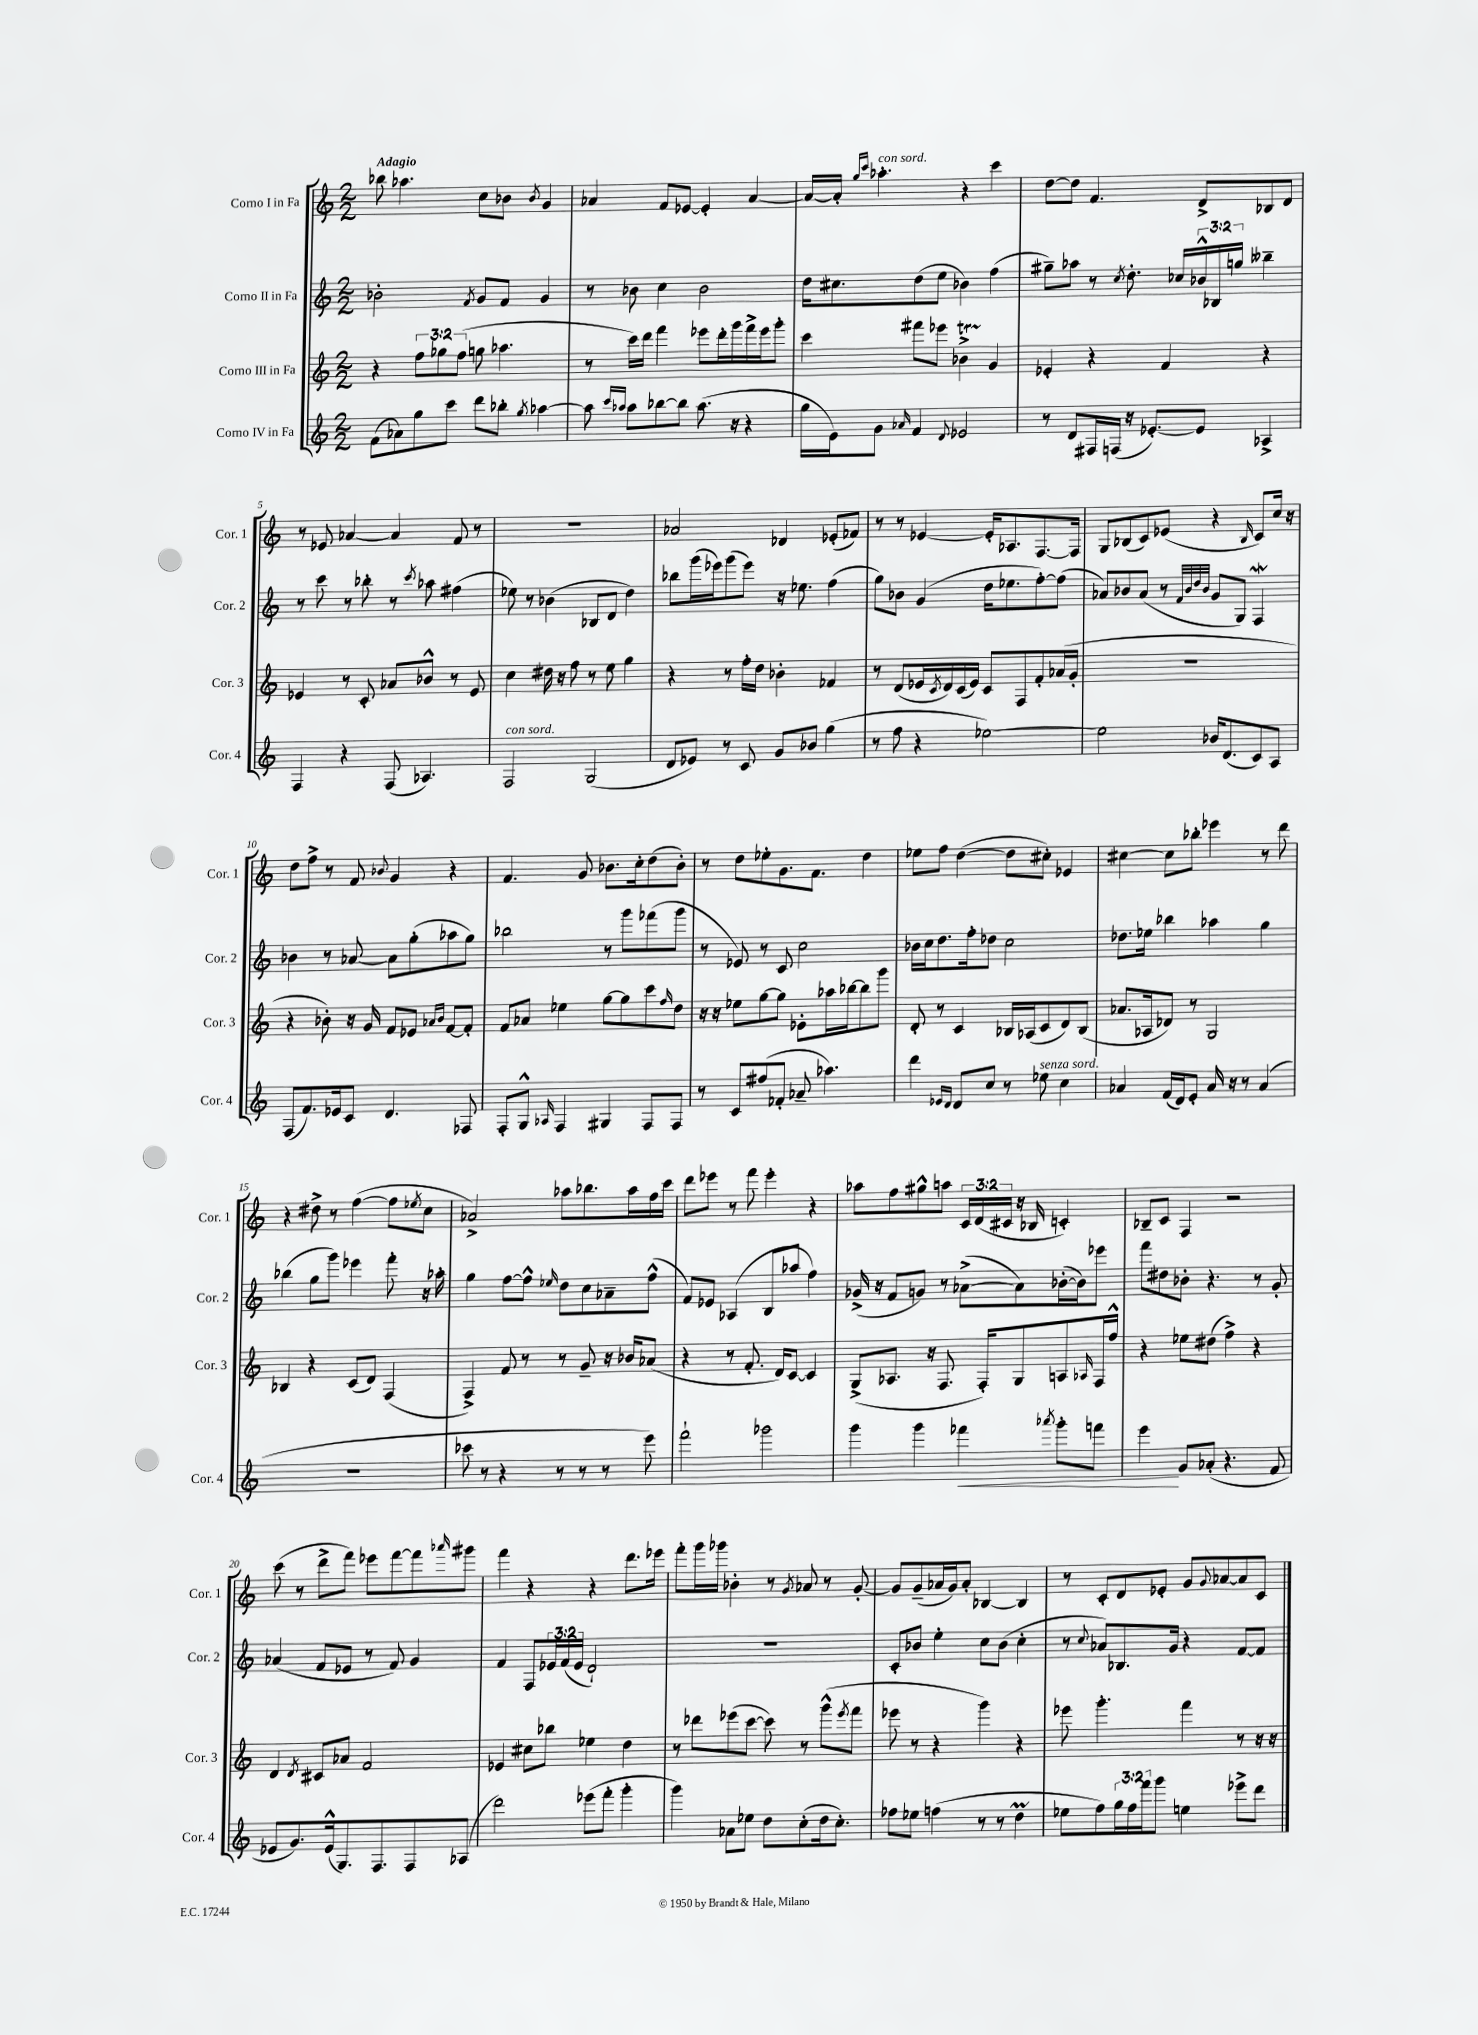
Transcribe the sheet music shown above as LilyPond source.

<<
\new StaffGroup <<
\new Staff = "s0" \with { instrumentName = "Corno I in Fa" shortInstrumentName = "Cor. 1" } {
    \clef treble \key c \major \numericTimeSignature \time 2/2 \override Staff.TupletNumber.text = #tuplet-number::calc-fraction-text \tempo "Adagio"
    bes''8 aes''4. c''8 bes'8 \acciaccatura { bes'8 } g'4 |
    aes'4 f'8 ees'8~ ees'4-. aes'4~ |
    aes'16~ aes'16-. \grace { g''16 c'''16 } aes''4.-.^\markup { \italic "con sord." } r4 c'''4 |
    d''8~ d''8 f'4. d'8-> bes8 d'8 |
    r8 ees'8 aes'4~ aes'4 f'8 r8 |
    R1 |
    aes'2 des'4 ees'8-.( fes'8) |
    r8 r8 ees'4~ ees'16-. aes8. f8.~ f16 |
    g8 bes8( c'8) ees'8( r4 \grace { bes16 } c'8) c''16 r16 |
    d''8 f''8-> r8 f'8 \appoggiatura { bes'8 } g'4 r4 |
    f'4. g'8 bes'8. c''16-. d''8( bes'8-.) |
    r8 d''8 ees''8-. g'8. f'8. d''4 |
    ees''8 f''8 d''4~( d''8 cis''8-.) ees'4 |
    cis''4~ cis''8 bes''8-. ees'''4 r8 d'''8 |
    r4 dis''8-> r8 f''4~( f''8 \acciaccatura { ees''8 } c''8 |
    aes'2->) aes''8 bes''8. aes''16 f''16 c'''16 |
    d'''8 ees'''8 r8 f'''8 ees'''4-. r4 |
    aes''8 f''8 gis''8-^ a''8 \tuplet 3/2 { c'16 d'16( cis'16 } r16 bes16 c'4-.) |
    bes8-- c'8 f4 r2 |
    c'''8( r8 d'''8-> f'''8) ees'''8 f'''8~ f'''8 \grace { aes'''16 } gis'''8 |
    f'''4 r4 r4 d'''8. ees'''16 |
    f'''8-. g'''16 ges'''16 bes'4-. r8 \acciaccatura { g'8 } aes'8 r8 g'8~-. |
    g'8 g'8--( aes'16 g'16) aes'8-. bes4~ bes4 |
    r8 c'8-. d'8 ees'8-. g'8 \appoggiatura { g'8 } aes'8~ aes'8 c'8 \bar "|." |
}
\new Staff = "s1" \with { instrumentName = "Corno II in Fa" shortInstrumentName = "Cor. 2" } {
    \clef treble \key c \major \numericTimeSignature \time 2/2 \override Staff.TupletNumber.text = #tuplet-number::calc-fraction-text
    bes'2-. \acciaccatura { f'8 } g'8 f'8 g'4 |
    r8 bes'8 c''4 bes'2 |
    d''16 cis''8. d''8( e''8 bes'4) f''4( |
    gis''8--) aes''8 r8 \acciaccatura { c''8 } d''8.-. ces''16 \tuplet 3/2 { bes'16-^ bes16 g''16 } beses''4-- |
    r8 c'''8 r8 bes''8-. r8 \acciaccatura { c'''8 } aes''8 fis''4( |
    ees''8) r8 bes'4( bes8 d'8 d''4) |
    bes''8 g'''16( ees'''16) g'''8( ees'''8) r16 ees''8. f''4( |
    g''8) bes'8 g'4( d''16 ees''8. f''8~-.) f''8( |
    aes'8) bes'8 aes'8( r8 \grace { f'32 bes'32 d''32 bes'32 } g'8 g8) f4\mordent |
    bes'4 r8 aes'8~ aes'8 g''8-.( aes''8 g''8) |
    bes''2 r8 g'''8 fes'''8( g'''8 |
    r8 ees'8) r8 c'8 c''2 |
    bes'16 c''16 d''8. f''16-. des''8 c''2 |
    des''8. ees''16 bes''4 aes''4 g''4 |
    bes''4( g''8 g'''8) ees'''4 f'''8-. r16 aes''16-. |
    g''4 f''8~ f''8-^ \grace { ees''16 } d''8 c''8 aes'8-- f''8-^( |
    f'8) ees'8 aes4( b8 aes''8 f''4) |
    ges'16->( r16 f'8 g'8) r8 aes'8~->( aes'8) bes'16~-.( bes'16) ees'''8 |
    f'''8 dis''8 bes'8-. r4. r8 g'8-. |
    aes'4( f'8 ees'8 r8 f'8) g'4 |
    f'4 f8 \tuplet 3/2 { ees'16 f'16( ees'16 } d'2-!) |
    R1 |
    c'8-. bes'8 e''4-. c''8 bes'8( c''4-. |
    r8 \appoggiatura { c''8 } aes'8) bes8. g'16 r4 f'8~ f'8 \bar "|." |
}
\new Staff = "s2" \with { instrumentName = "Corno III in Fa" shortInstrumentName = "Cor. 3" } {
    \clef treble \key c \major \numericTimeSignature \time 2/2 \override Staff.TupletNumber.text = #tuplet-number::calc-fraction-text
    r4 \tuplet 3/2 { f''8 ges''8 f''8( } g''8 aes''4. |
    r8 c'''16) d'''16 f'''4 ees'''8 d'''16-. g'''16 f'''16-> ees'''16 g'''8-. |
    c'''4 fis'''8 ees'''8 bes'4->\startTrillSpan g'4\stopTrillSpan |
    ees'4-. r4 f'4 r4 |
    ees'4 r8 c'8-. aes'8 bes'8-^ r8 ees'8 |
    c''4 dis''16 r16 f''8 r8 e''8 g''4 |
    r4 r8 f''16-. d''16 bes'4-. fes'4 |
    r8 d'8( ees'16 \acciaccatura { c'8 } d'16) c'16( ees'16) c'8 f8 f'8-. aes'16( g'16-. |
    R1 |
    r4 bes'8-.) r16 g'16 f'8 ees'8 \grace { aes'16 bes'16 } f'8~ f'8-. |
    f'8 aes'8 ees''4 g''8~ g''8 c'''8 \grace { f''16 } d''8 |
    r16 r16 ees''8 g''8~ g''8 ees'8-. aes''16 bes''16~ bes''8 g'''8 |
    d'8-. r8 c'4 bes16 aes16( c'8 d'8) bes8( |
    aes'8. aes16 des'8) r8 g2 |
    bes4 r4 c'8( d'8) f4( |
    f4->) f'8 r8 r8 g'8-- r16 bes'16 aes'8( |
    r4 r8 f'8.-. d'16) c'8~ c'4 |
    g8->( aes8. r16 f8. f16-.) g8 a8 \grace { aes16 } f16 f''16-^ |
    r4 ees''8 dis''8( f''4->) r4 |
    d'4 \acciaccatura { d'8 } cis'8 aes'8 f'2 |
    ees'4 cis''8 bes''8 ees''4 d''4 |
    r8 des'''8 ees'''8( c'''8~ c'''8) r8 g'''8-^( \acciaccatura { ees'''8 } f'''8 |
    ees'''8 r8 r4 g'''4) r4 |
    ees'''8 g'''4.-. f'''4 r8 r16 r16 \bar "|." |
}
\new Staff = "s3" \with { instrumentName = "Corno IV in Fa" shortInstrumentName = "Cor. 4" } {
    \clef treble \key c \major \numericTimeSignature \time 2/2 \override Staff.TupletNumber.text = #tuplet-number::calc-fraction-text
    f'8( aes'8) g''8 c'''8 d'''8 bes''8-. \acciaccatura { g''8 } aes''4~ |
    aes''8 \grace { c'''16 aes''16 } aes''8 bes''8~ bes''8 aes''8.( r16 r4 |
    g''16 e'16) g'8 \grace { aes'16 } f'4 \appoggiatura { d'8 } ees'2 |
    r8 d'8 fis16 f16( r16 ees'8.~-.) ees'8 aes4-> |
    f4 r4 f8( aes4.) |
    f2^\markup { \italic "con sord." } g2( |
    d'8 ees'8) r8 c'8 g'8 bes'8 g''4( |
    r8 f''8 r4 ees''2~) |
    ees''2 bes'16 d'8.( c'8) a8 |
    f8( f'8.) ees'16 c'8 d'4. fes8 |
    f8-. g8-^ \grace { aes16 } f4 gis4 f8 f8 |
    r8 c'8 fis''8( fes'8-. aes'8-- aes''4.) |
    d'''4 \grace { ees'16 d'16 } d'8 c''8 r8 ees''8^\markup { \italic "senza sord." } c''4 |
    aes'4 f'16( d'16) e'8-. aes'16 r16 r8 aes'4( |
    R1 |
    ces'''8 r8 r4 r8 r8 r8 e'''8) |
    f'''2-! ges'''2 |
    g'''4 g'''4 fes'''4\< \acciaccatura { aes'''8 } g'''8-. f'''8 |
    e'''4\! g'8 aes'8-.( r4. f'8 |
    ees'8 g'8.) ees'16-^( g8.) f8. f8 aes8( |
    d'''2) ees'''8( f'''8-. g'''4-. |
    g'''4) aes'8 ees''8 d''8 c''8-.( d''16 c''8.-.) |
    fes''8 ees''8 f''4( r8 r8 d''4\prall |
    ees''8 f''8) \tuplet 3/2 { g''16 f''16 f'''16 } g'''8 e''4 ees'''8-> d'''8 \bar "|." |
}
>>
>>
